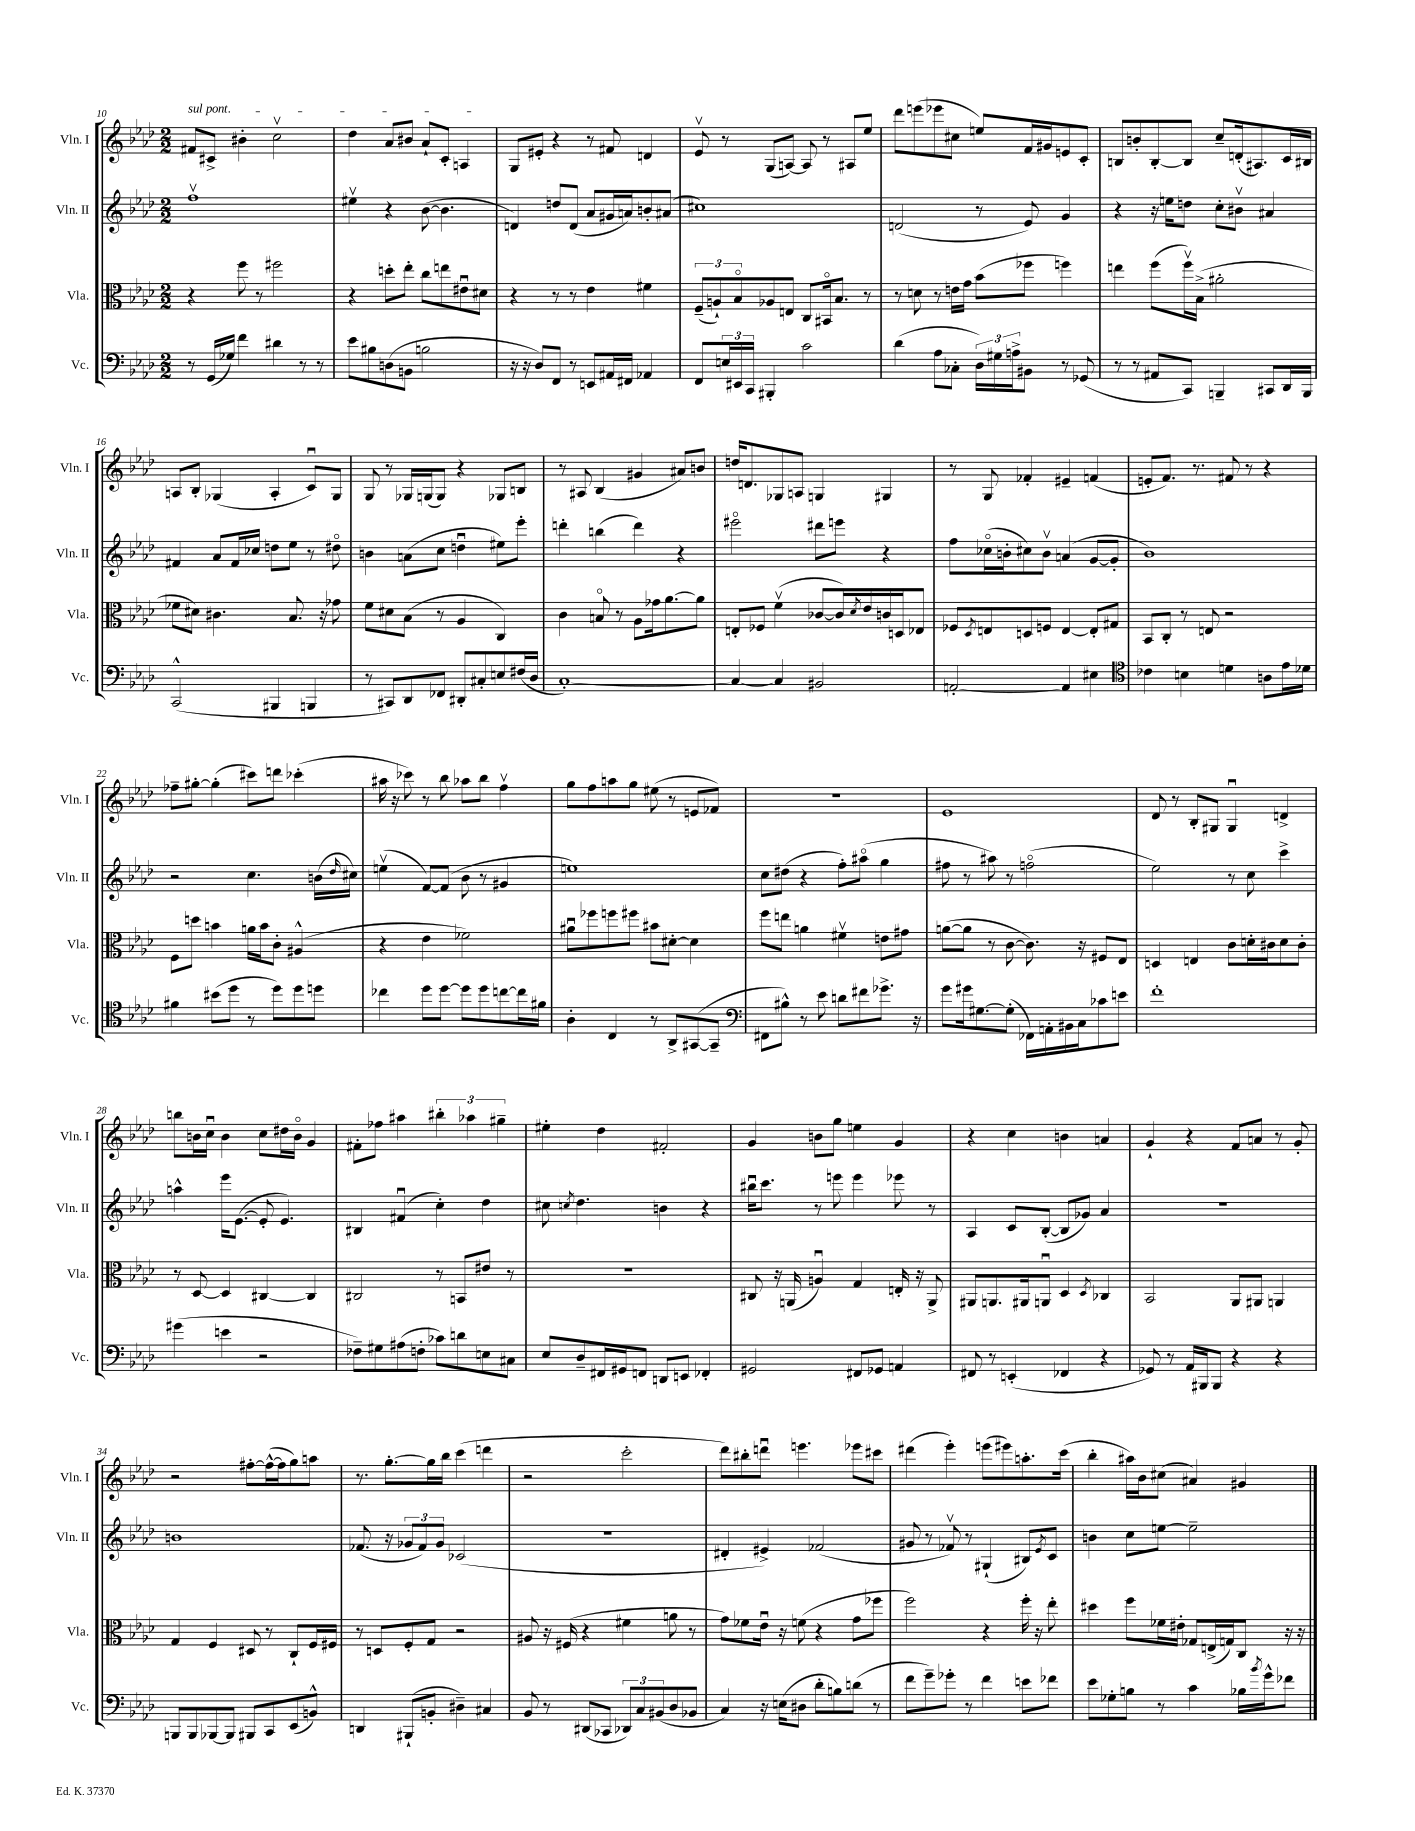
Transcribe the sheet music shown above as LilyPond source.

<<
\new StaffGroup <<
\new Staff = "s0" \with { instrumentName = "Vln. I" shortInstrumentName = "Vln. I" } {
    \clef treble \key aes \major \numericTimeSignature \time 2/2
    \once \override TextSpanner.bound-details.left.text = \markup { \italic "sul pont." } fis'8\startTextSpan cis'8-> bis'4-. c''2\upbow |
    des''4 aes'8 bis'8 aes'8-! c'8-. a4\stopTextSpan |
    g8 eis'8-. r4 r8 fis'8 d'4 |
    ees'8\upbow r8 g8( a8~) a8 r8 ais8 ees''8 |
    des'''8 e'''8( ees'''8 cis''8 e''8) f'16 gis'16 e'8 c'8-. |
    b8 b'8-. b8~-. b8 c''8-- d'16-.( ais8.) c'16 bis16 |
    a8 bes8-. ges4( a4-. c'8\downbow) ges8 |
    g8 r8 ges16 g16( g8) r4 ges8 b8 |
    r8 ais8 bes4( gis'4 ais'8) b'8 |
    d''16 d'8. ges8 a8 g4 gis4 |
    r8 g8 fes'4-. eis'4-- f'4( |
    e'8-. f'8.) r8. fis'8 r8 r4 |
    fes''8-- gis''8~-. gis''4-.( cis'''8) d'''8 ces'''4-.( |
    ais''16 r16 ces'''8) r8 bes''8 aes''8 bes''8 f''4\upbow |
    g''8 f''8 a''8 g''8 eis''8( r8 e'8 fes'8) |
    R1 |
    ees'1 |
    des'8 r8 bes8-. gis8 gis4\downbow d'4-> |
    b''8 b'16 c''16\downbow b'4 c''8 dis''16 b'16\flageolet g'4 |
    fis'8-. fes''8 ais''4 \tuplet 3/2 { bis''4-. aes''4 gis''4-- } |
    eis''4-. des''4 fis'2-. |
    g'4 b'8 g''8 e''4 g'4 |
    r4 c''4 b'4 a'4 |
    g'4-! r4 f'8 a'8 r8 g'8-. |
    r2 fis''8~-. fis''16~-^( fis''16 g''8) a''8 |
    r8. g''8.~-. g''16 bes''16 c'''4( d'''4 |
    r2 c'''2-. |
    des'''8) bis''8-. d'''8\downbow e'''4. ees'''8 cis'''8 |
    dis'''4( ees'''4-.) e'''8( eis'''8) a''8.-. c'''16( |
    bes''4-. ais''16) bes'16 cis''8( ais'4) gis'4 \bar "|." |
}
\new Staff = "s1" \with { instrumentName = "Vln. II" shortInstrumentName = "Vln. II" } {
    \clef treble \key aes \major \numericTimeSignature \time 2/2
    f''1\upbow |
    eis''4\upbow r4 bes'8~( bes'4. |
    d'4) d''8 d'8( aes'8 gis'16 a'16) b'8-. ais'8( |
    cis''1) |
    d'2( r8 ees'8) g'4 |
    r4 r16 e''16 d''8 c''8-. bis'8\upbow ais'4 |
    fis'4 aes'8 fis'16 ces''16 d''8 ees''8 r8 dis''8\flageolet |
    b'4 a'8( c''8 d''4\downbow eis''8) ees'''8-. |
    d'''4-. b''4( d'''4) r4 |
    eis'''2\flageolet dis'''8 e'''8 r4 |
    f''8 ces''16\flageolet( b'16-. cis''8) b'8\upbow a'4( g'8~ g'8-. |
    bes'1) |
    r2 c''4. b'16( \grace { des''16 } cis''16) |
    e''4\upbow( f'8~) f'8( bes'8 r8 gis'4 |
    e''1) |
    c''8 dis''8( r4 f''8-.) ais''8\flageolet( g''4 |
    fis''8 r8 ais''8) r8 f''2\flageolet( |
    ees''2) r8 c''8 c'''4-> |
    a''4-^ ees'''16 ees'8.~( ees'8-. ees'4.) |
    bis4 fis'4\downbow( c''4-.) des''4 |
    cis''8 \acciaccatura { c''8 } des''4. b'4 r4 |
    bis''16\downbow c'''8. r8 e'''8 e'''4 ees'''8 r8 |
    aes4 c'8 bes8~-.( bes8 ges'8) aes'4 |
    R1 |
    b'1 |
    fes'8.( r16 \tuplet 3/2 { ges'8 fes'8) ges'8 } ces'2( |
    r1 |
    dis'4-. eis'4->) fes'2( |
    gis'8 r8 fes'8\upbow) r8 gis4-!( bis8) \acciaccatura { ees'8 } c'8 |
    b'4 c''8 e''8~ e''2-- \bar "|." |
}
\new Staff = "s2" \with { instrumentName = "Vla." shortInstrumentName = "Vla." } {
    \clef alto \key aes \major \numericTimeSignature \time 2/2
    r4 f''8 r8 fis''2 |
    r4 d''8-. ees''8-. c''8 e''8 eis'8\downbow dis'8 |
    r4 r8 r8 ees'4 fis'4 |
    \tuplet 3/2 { f8--( a8-!) bes8\flageolet } aes8 e8 c8 bis,16\flageolet bes8. r8 |
    r8 d'8 r8 e'16 g'16 bes'8( fes''8 f''4) |
    e''4 f''8( f''16\upbow) bes16->( ais'2-. |
    fes'8 dis'8) cis'4. bes8. r16 ges'8 |
    f'8 dis'8 bes8( r8 aes4 c4) |
    c'4 b8\flageolet r8 aes8 ges'16 aes'8.~ aes'8 |
    e8-. fes8 f'4\upbow( ces'8~ ces'16) \acciaccatura { des'8 } ees'16 c'16 d16 ees8 |
    fes8 \acciaccatura { des8 } e8 d8 f8 e4~ e8-. gis8 |
    bes,8 c8-. r8 e8 r2 |
    f8 d''8 b'4 a'16 b'16 c'8-. ais4-^( |
    r4 ees'4 fes'2) |
    ais'8\downbow fes''8 f''8 fis''8 bis'8 dis'8~-. dis'4 |
    f''8 e''8 a'4 fis'4\upbow e'8 gis'8 |
    a'8~( a'8 r8 c'8~ c'8.) r16 fis8 ees8 |
    d4 e4 c'8 d'16-. cis'16 d'8 cis'8-. |
    r8 des8~ des4 cis4~ cis4 |
    cis2 r8 b,8 eis'8 r8 |
    R1 |
    cis8 r16 a,16( a4\downbow) g4 e16-. r16 a,8-> |
    ais,8 a,8. ais,16 a,8\downbow des4 \acciaccatura { des8 } ces4 |
    bes,2 aes,8 ais,8 a,4 |
    g4 f4 dis8 r8 c8-! f16 fis16 |
    r8 d8 f8-. g8 r2 |
    ais8 r16 fis16( r4 fis'4 a'8 r8 |
    g'8) fes'8 ees'16\downbow r16 f'8( r4 g'8 fes''8 |
    f''2) r4 f''16-. r16 ees''8-. |
    dis''4 f''8 fes'16 eis'16-. ges8 e16->( g16) c8 r16 r16 \bar "|." |
}
\new Staff = "s3" \with { instrumentName = "Vc." shortInstrumentName = "Vc." } {
    \clef bass \key aes \major \numericTimeSignature \time 2/2
    r8 g,16( ges16) f'4 dis'4 r8 r8 |
    ees'8 bis8 d8( b,8 b2 |
    r16 r16 des8) f,8 r8 e,8 ais,16 fis,16 aes,4 |
    f,8 \tuplet 3/2 { e16 eis,16 c,16 } bis,,4-. c'2 |
    des'4( aes8 ces8-. \tuplet 3/2 { des16) gis16 a16-> } bis,8 r8 ges,8( |
    r8 r8 ais,8 c,8) b,,4-- cis,8 des,16 b,,16 |
    c,2-^( bis,,4 b,,4 |
    r8 cis,8) des,8 fes,8 dis,8-. cis8-. e8 fis16( des16 |
    c1~-.) |
    c4~ c4 bis,2 |
    a,2~-. a,4 eis4 |
    \clef tenor ces'4 b4 d'4 a8 ees'16 des'16 |
    fis'4 bis'8( des''8 r8 des''8) des''8 d''8 |
    ces''4 des''8 des''8~ des''8 des''8 c''8~ c''16 fis'16 |
    aes4-. c4 r8 aes,8-> gis,8~( gis,8-- |
    \clef bass fis,8 bis8-^) r8 ees'8 d'8 fis'8 ges'8.-> r16 |
    g'8 gis'16 gis8.~ gis8-.( fes,16) a,16-. bis,16 c16 ces'8 e'8 |
    f'1-. |
    gis'4( e'4 r2 |
    fes8--) gis8 ais8( f8-. ces'8) d'8 e8 cis8 |
    ees8 des8-- fis,16 gis,16 f,8 d,8 e,8 fes,4-. |
    gis,2 fis,8 ges,8 a,4 |
    fis,8 r8 e,4-.( fes,4 r4 |
    ges,8) r8 aes,16 bis,,16 bis,,8 r4 r4 |
    b,,8 b,,8 bes,,8~ bes,,8 bis,,8 c,8 ees,8( b,8-^) |
    d,4 bis,,8-!( b,8-. dis4--) cis4 |
    bes,8 r8 dis,8( ces,8 \tuplet 3/2 { des,8) c8 bis,8( } des8 bes,8 |
    c4) r16 e16( dis8 des'8-. b8) d'8( r8 |
    f'8 g'8--) ges'8-. r8 f'4 e'8 fes'8 |
    ees'8 ges8-. b8 r8 c'4 bes16 \acciaccatura { bes'8 } g'16-^ fes'8 \bar "|." |
}
>>
>>
\layout { \context { \Score currentBarNumber = #10 } }
